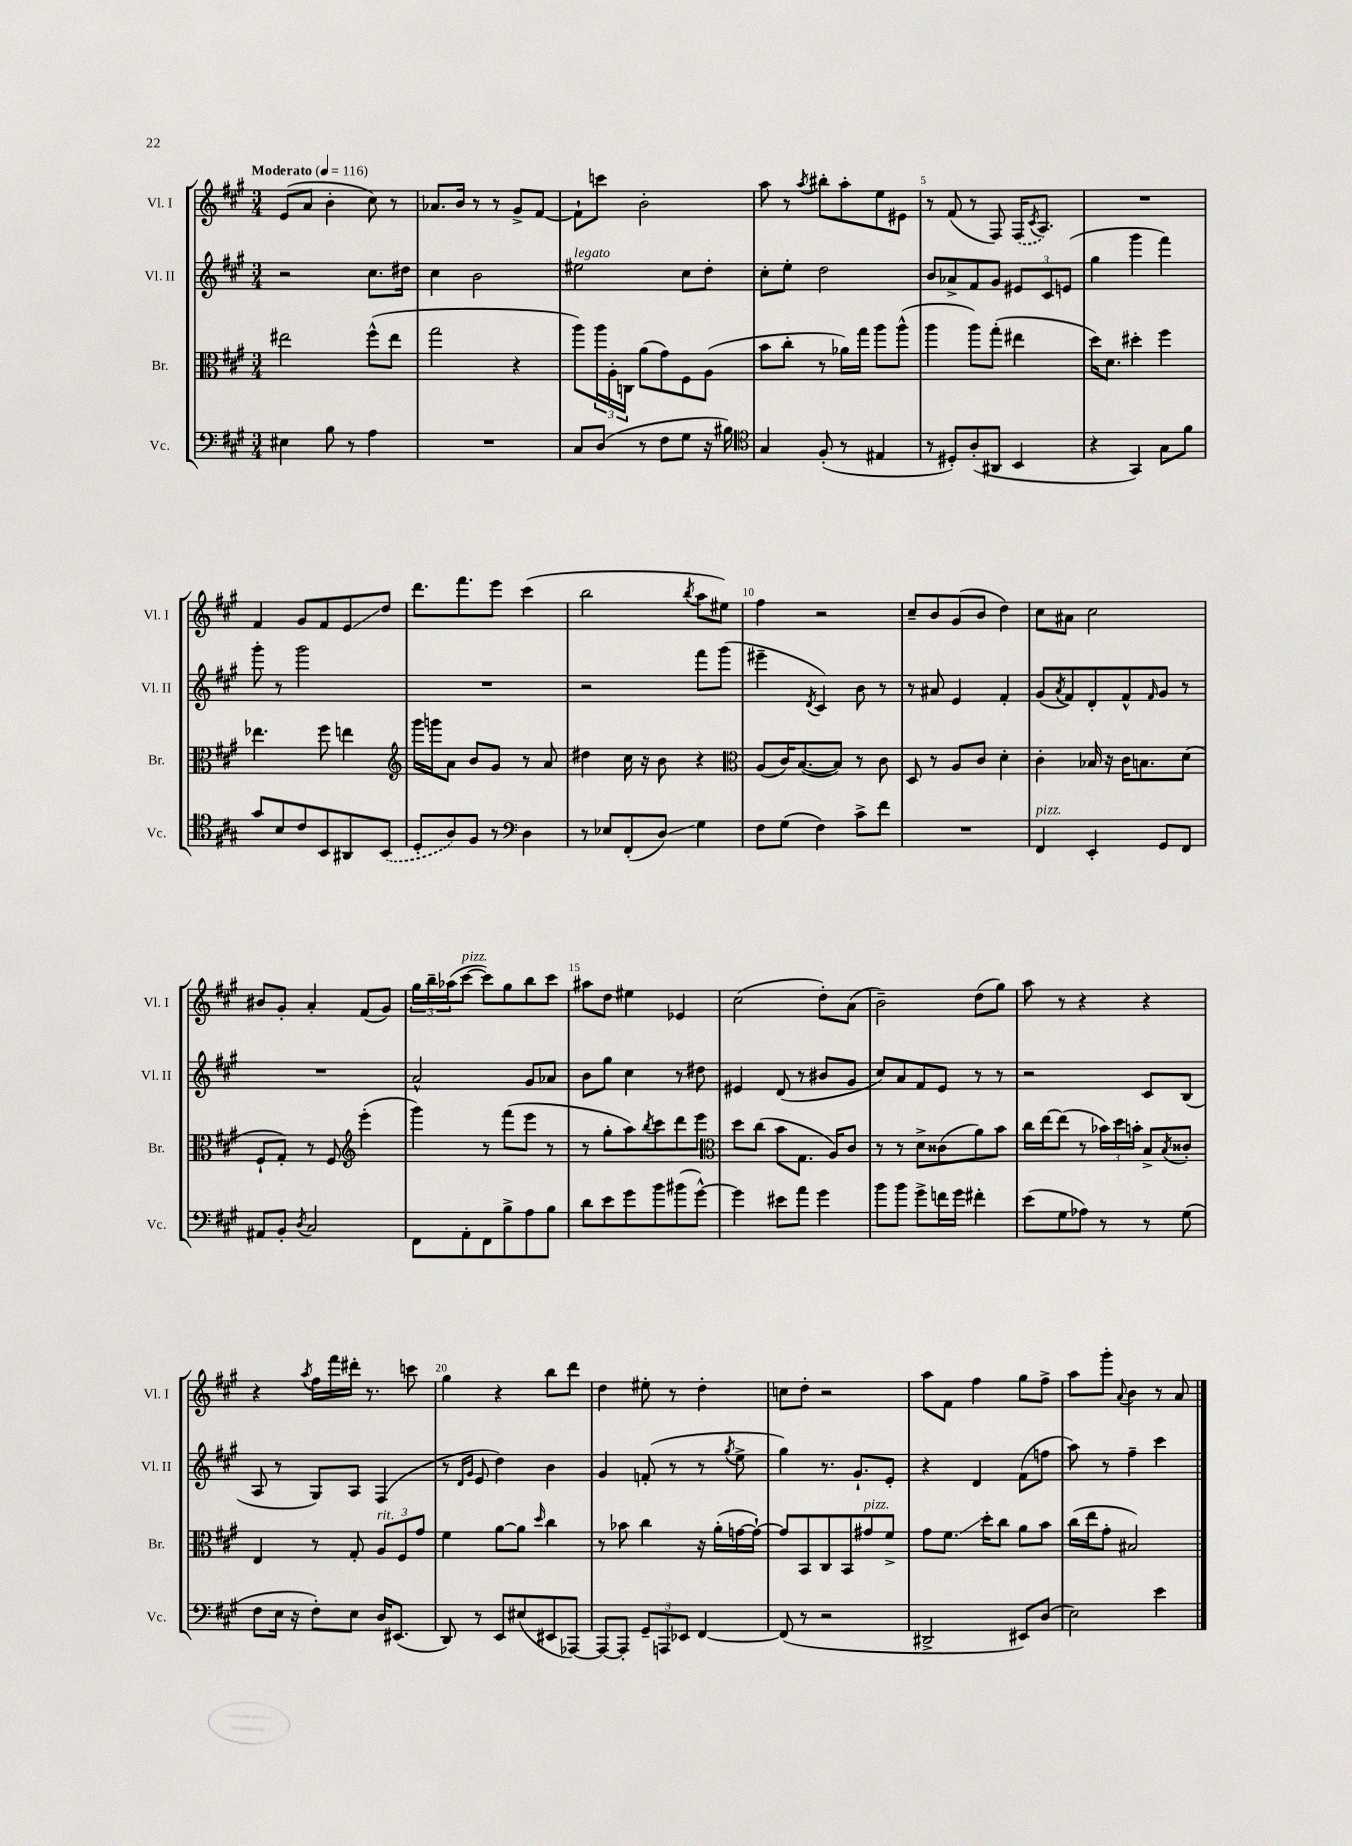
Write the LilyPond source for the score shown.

<<
\new StaffGroup <<
\new Staff = "s0" \with { instrumentName = "Vl. I" shortInstrumentName = "Vl. I" } {
    \clef treble \key a \major \numericTimeSignature \time 3/4 \tempo "Moderato" 4 = 116
    e'8( a'8 b'4-. cis''8) r8 |
    aes'8. b'16 r8 r8 gis'8-> fis'8~ |
    fis'8-! c'''8 b'2-. |
    a''8 r8 \acciaccatura { a''8 } bis''8-. a''8-. e''8 eis'8 |
    r8 fis'8( r8 fis8) \once \slurDashed fis16( \acciaccatura { cis'8 } a8.) |
    R2. |
    fis'4 gis'8 fis'8 e'8\glissando d''8 |
    d'''8. fis'''8. e'''8 cis'''4( |
    b''2 \acciaccatura { b''8 } a''8 eis''8) |
    fis''4 r2 |
    cis''8-- b'8 gis'8( b'8 d''4) |
    cis''8 ais'8 cis''2 |
    bis'8 gis'8-. a'4-. fis'8( gis'8) |
    \tuplet 3/2 { gis''16 b''16-- aes''16( } cis'''8~^\markup { \italic "pizz." } cis'''8) gis''8 b''8 cis'''8 |
    ais''8 d''8 eis''4 ees'4 |
    cis''2( d''8-.) a'8( |
    b'2--) d''8( gis''8) |
    a''8 r8 r4 r4 |
    r4 \acciaccatura { a''8 } fis''16 fis'''16 dis'''16-. r8. c'''8 |
    gis''4 r4 b''8 d'''8 |
    d''4 eis''8-. r8 d''4-. |
    c''8 d''8-. r2 |
    a''8 fis'8 fis''4 gis''8 fis''8-> |
    a''8 gis'''8-. \appoggiatura { a'8 } b'4 r8 a'8 \bar "|." |
}
\new Staff = "s1" \with { instrumentName = "Vl. II" shortInstrumentName = "Vl. II" } {
    \clef treble \key a \major \numericTimeSignature \time 3/4
    r2 cis''8. dis''16 |
    cis''4 b'2 |
    eis''2^\markup { \italic "legato" } cis''8 d''8-. |
    cis''8-. e''8-. d''2 |
    b'8 aes'8-> fis'8 gis'8 \tuplet 3/2 { eis'8 cis'8 e'8( } |
    gis''4 gis'''4 fis'''4) |
    gis'''8-. r8 gis'''2 |
    R2. |
    r2 fis'''8 gis'''8( |
    eis'''4-- \acciaccatura { d'8 } cis'4) b'8 r8 |
    r8 ais'8 e'4 fis'4-. |
    gis'8( \acciaccatura { a'8 } fis'8) d'8-. fis'8-^ \grace { fis'16 } gis'8 r8 |
    R2. |
    a'2-^ gis'8 aes'8 |
    b'8 gis''8 cis''4 r8 dis''8 |
    eis'4 d'8( r8 bis'8 gis'8 |
    cis''8) a'8 fis'8 e'8 r8 r8 |
    r2 cis'8 b8( |
    a8 r8 gis8) a8 fis4( |
    r8 \grace { d'16 gis'16 } e'8 d''4) b'4 |
    gis'4 f'8-.( r8 r8 \acciaccatura { gis''8 } e''8-> |
    gis''4) r8. gis'8.-! e'8-. |
    r4 d'4 fis'8( f''8 |
    a''8) r8 fis''4-- cis'''4 \bar "|." |
}
\new Staff = "s2" \with { instrumentName = "Br." shortInstrumentName = "Br." } {
    \clef alto \key a \major \numericTimeSignature \time 3/4
    eis''2 fis''8-^( eis''8 |
    gis''2 r4 |
    a''8) \tuplet 3/2 { a''16 a16-. c16 } a'8( gis'8) fis8 a8( |
    b'8 cis''8-. r8 aes'16) gis''16 a''8 a''8-^( |
    a''4 a''8) gis''8-.( eis''4 |
    d''16) d'8. dis''4-. fis''4 |
    ees''4. fis''8 e''4 |
    \clef treble gis'''16 g'''16 a'8 b'8 gis'8 r8 a'8 |
    dis''4 cis''16 r16 b'8 r4 |
    \clef alto a8( cis'16) b8.~( b8) r8 cis'8 |
    d8 r8 a8 cis'8 d'4-. |
    cis'4-. bes16 r16 cis'16 b8. d'8( |
    fis8-! gis8-.) r8 fis8 \clef treble e'''4-.( |
    gis'''4) r8 fis'''8( e'''8 r8 |
    r8 gis''8-. a''8) \acciaccatura { b''8 } cis'''8 d'''8 e'''8 |
    \clef alto d''8 cis''8( b'8 gis8. a16) cis'8 |
    r8 r8 d'8-> cisis'8( a'8) b'8 |
    cis''16 e''16~ e''8( r8 \tuplet 3/2 { bes'16) d''16 b'16-. } b8-> \acciaccatura { b8 } cisis'8-. |
    e4 r8 gis8-. \tuplet 3/2 { a8^\markup { \italic "rit." } fis8 gis'8 } |
    fis'4 a'8~ a'8 \grace { d''16 } cis''4 |
    r8 bes'8 cis''4 r16 a'16-.( g'16~ g'16~-!) |
    g'8 b,8 cis8 b,8 gis'8^\markup { \italic "pizz." } fis'8-> |
    gis'8 fis'8.\glissando d''16-. cis''8 a'8 b'8 |
    cis''16( e''16 gis'8-. bis2) \bar "|." |
}
\new Staff = "s3" \with { instrumentName = "Vc." shortInstrumentName = "Vc." } {
    \clef bass \key a \major \numericTimeSignature \time 3/4
    eis4 b8 r8 a4 |
    R2. |
    cis8 d8( r8 fis8 gis8 r16 bis16) |
    \clef tenor gis4 fis8-.( r8 eis4 |
    r8 dis8-.) a8-.( ais,8 b,4 |
    r4 gis,4) gis8 fis'8 |
    gis'8 b8 cis'8 b,8 ais,8 \once \slurDashed b,8( |
    d8-. a8) fis8 r8 \clef bass d4 |
    r8 ees8 fis,8-.( d8\glissando) gis4 |
    fis8 gis8( fis4) cis'8-> fis'8 |
    R2. |
    fis,4^\markup { \italic "pizz." } e,4-. gis,8 fis,8 |
    ais,8 b,8-. \acciaccatura { d8 } cis2 |
    fis,8 a,8-. fis,8 b8-> a8 b8 |
    d'8 e'8 gis'8 b'8 bis'8( gis'8~-^) |
    gis'4 eis'8 a'8 gis'4 |
    b'8 b'8 gis'8-> f'16 gis'16 fis'4-. |
    e'8( gis8 aes8) r8 r8 gis8( |
    fis8 e16 r16 fis8-.) e8 d16 eis,8.( |
    d,8) r8 e,8 eis8( eis,8 aes,,8~) |
    aes,,8~ aes,,8-. \tuplet 3/2 { gis,8-- a,,8 ees,8 } fis,4~ |
    fis,8( r8 r2 |
    dis,2-> eis,8) d8( |
    e2) e'4 \bar "|." |
}
>>
>>
\layout { \context { \Score \override BarNumber.break-visibility = ##(#f #t #t) barNumberVisibility = #(every-nth-bar-number-visible 5) } }
